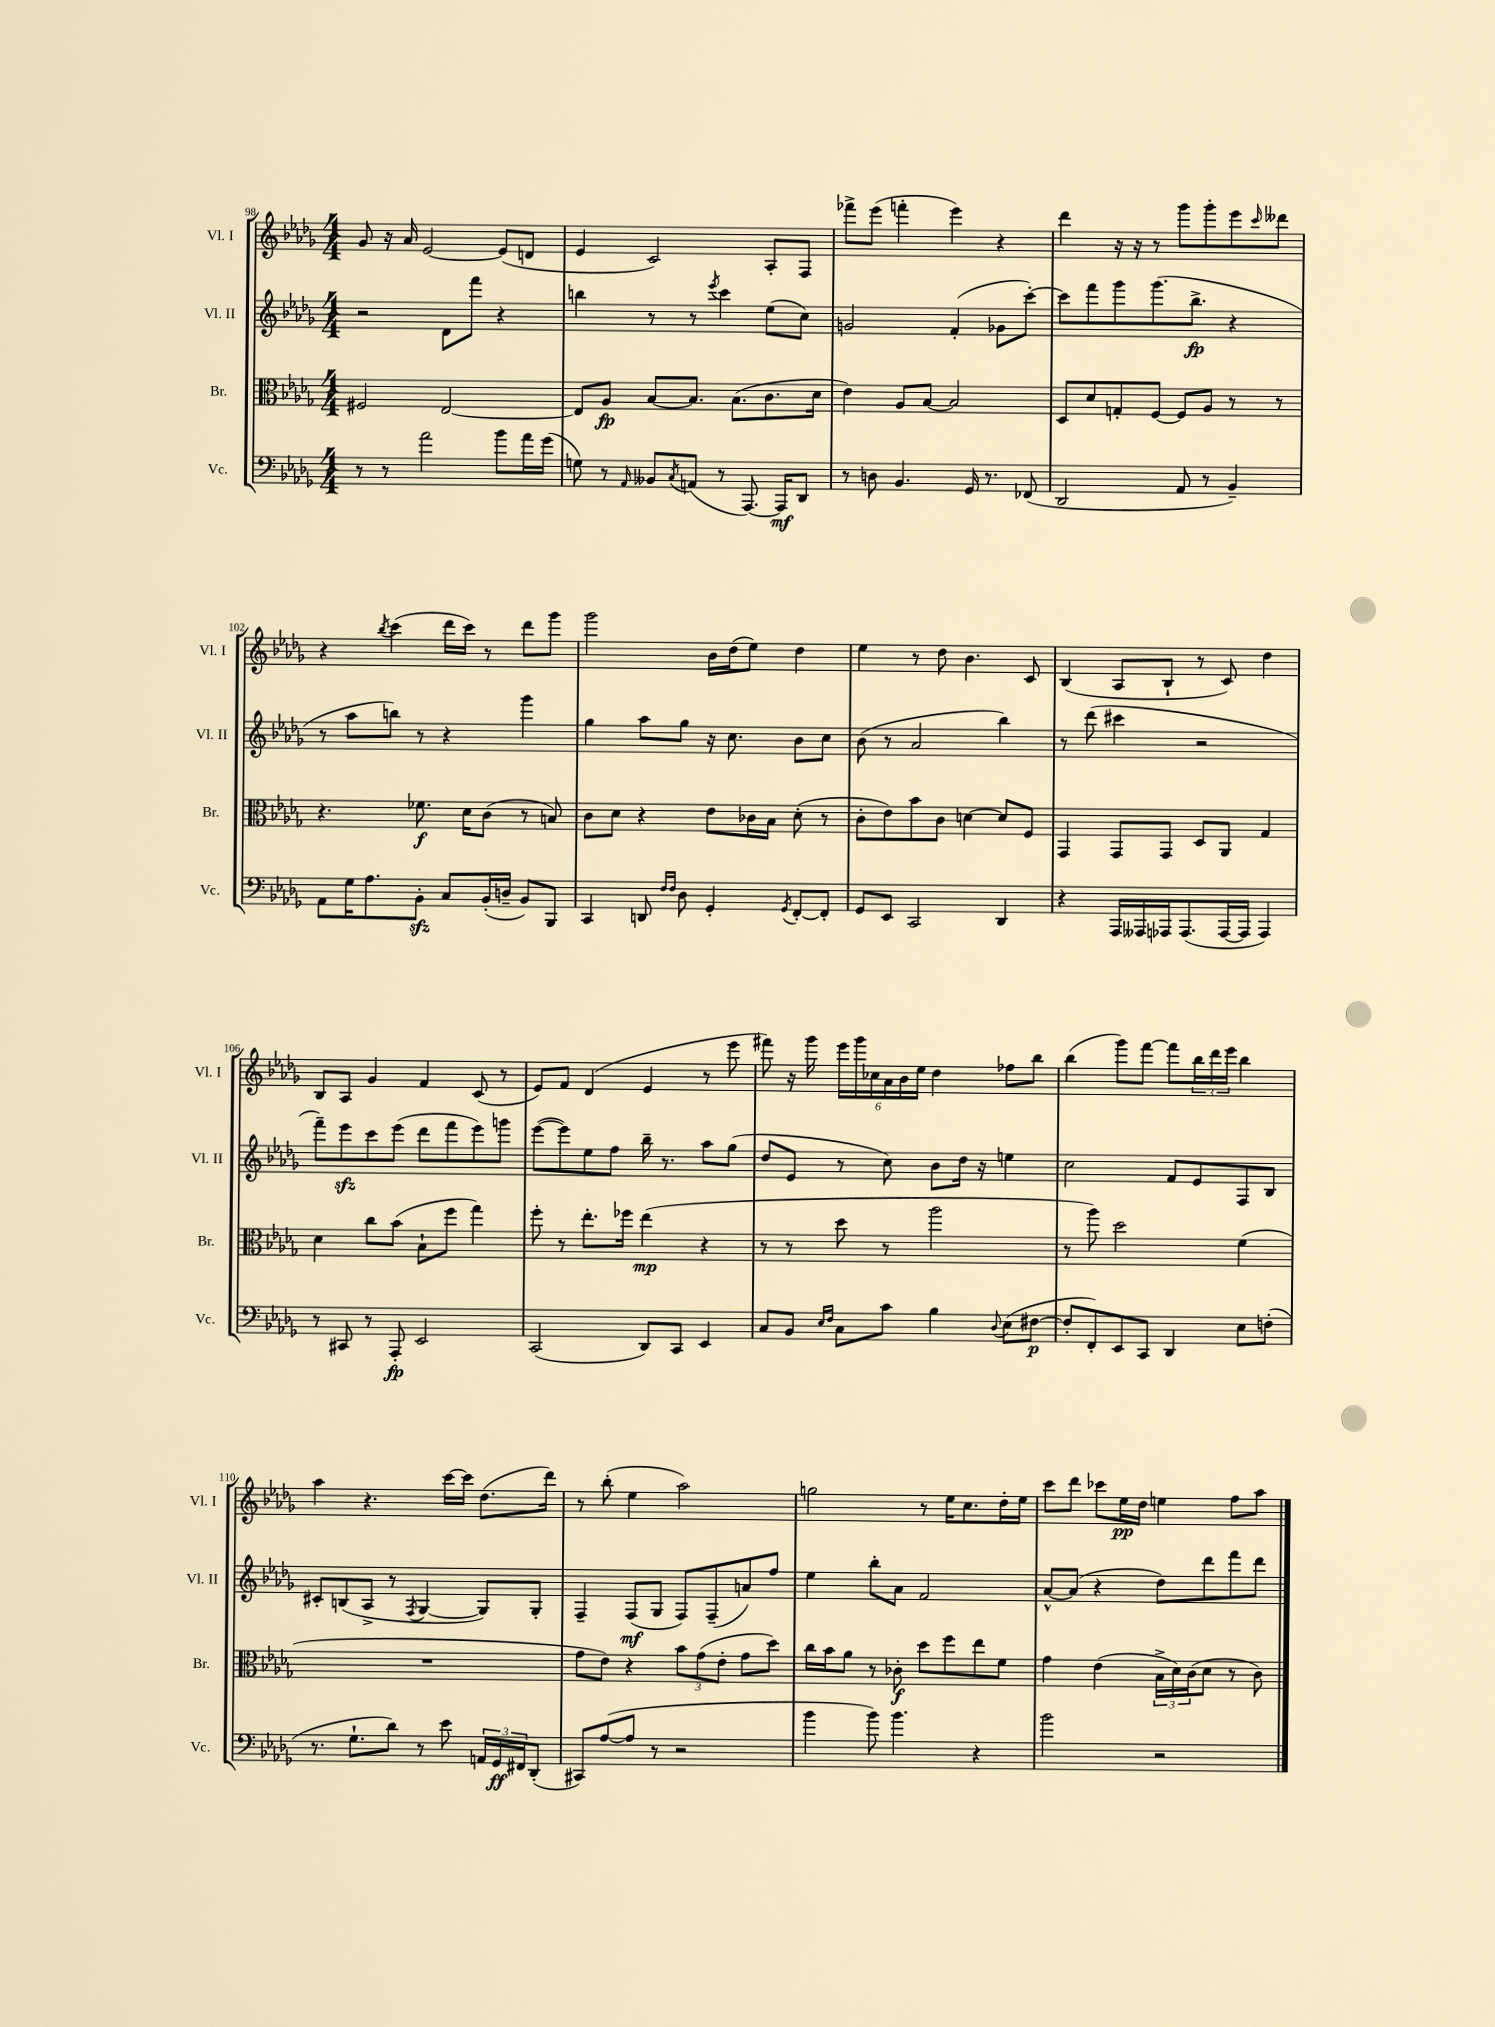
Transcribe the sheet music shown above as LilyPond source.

<<
\new StaffGroup <<
\new Staff = "s0" \with { instrumentName = "Vl. I" shortInstrumentName = "Vl. I" } {
    \clef treble \key des \major \numericTimeSignature \time 4/4
    ges'8 r16 aes'16 ees'2~ ees'8( d'8 |
    ees'4 c'2) aes8-. f8 |
    fes'''8-> ees'''8( f'''4-. ees'''4) r4 |
    des'''4 r16 r16 r8 ges'''8 ges'''8-. ees'''8 \grace { c'''16 } deses'''8 |
    r4 \acciaccatura { bes''8 } c'''4( des'''16 c'''16) r8 des'''8 ges'''8 |
    ges'''2 bes'16 des''16( ees''8) des''4 |
    ees''4 r8 des''8 bes'4. c'8 |
    bes4( aes8 bes8-! r8 c'8) des''4 |
    bes8 aes8 ges'4 f'4 c'8( r8 |
    ees'8) f'8 des'4( ees'4 r8 ees'''8 |
    fis'''8) r16 ges'''16 \tuplet 6/4 { ees'''16 ges'''16 ces''16 aes'16 bes'16 ees''16 } des''4 fes''8 bes''8 |
    bes''4( ges'''8) f'''8~ f'''8 \tuplet 3/2 { bes''16 des'''16 ees'''16 } bes''4 |
    aes''4 r4. c'''16~ c'''16 des''8.( des'''16) |
    r8 bes''8-.( ees''4 aes''2) |
    g''2 r8 ees''16 c''8. des''16-. ees''16 |
    c'''8 des'''8 ces'''8 ees''16\pp des''16 e''4 f''8 aes''8 \bar "|." |
}
\new Staff = "s1" \with { instrumentName = "Vl. II" shortInstrumentName = "Vl. II" } {
    \clef treble \key des \major \numericTimeSignature \time 4/4
    r2 des'8 f'''8 r4 |
    b''4 r8 r8 \acciaccatura { ees'''8 } c'''4 ees''8( c''8) |
    g'2 f'4-.( ges'8 c'''8~-.) |
    c'''8 f'''8 ges'''8 ges'''8.( bes''8.->\fp r4 |
    r8 aes''8 b''8) r8 r4 ges'''4 |
    ges''4 aes''8 ges''8 r16 c''8. bes'8 c''8 |
    bes'8( r8 aes'2 bes''4) |
    r8 des'''8( cis'''4 r2 |
    f'''8--) ees'''8\sfz c'''8 ees'''8( des'''8 f'''8 ees'''8) g'''8 |
    ees'''8~( ees'''8) ees''8 f''8 bes''16-- r8. aes''8 ges''8( |
    des''8 ees'8 r8 c''8) bes'8 des''16 r16 e''4 |
    c''2 f'8 ees'8 f8 bes8 |
    cis'8-. b8( aes8-> r8 \acciaccatura { f8 } ges4~ ges8) ges8-. |
    f4-- f8\mf( ges8 f8) f8--( a'8) f''8 |
    ees''4 bes''8-. aes'8 f'2 |
    aes'8~-^ aes'8( r4 des''8) des'''8 f'''8 des'''8 \bar "|." |
}
\new Staff = "s2" \with { instrumentName = "Br." shortInstrumentName = "Br." } {
    \clef alto \key des \major \numericTimeSignature \time 4/4
    fis2 ees2~ |
    ees8 aes8\fp bes8~ bes8. bes8.( c'8. des'16 |
    ees'4) aes8 bes8~ bes2 |
    des8 des'8 g8-. f8~ f8 aes8 r8 r8 |
    r4. fes'8.\f des'16 c'8( r8 b8) |
    c'8 des'8 r4 ees'8 ces'16 bes16 des'8-.( r8 |
    c'8-. ees'8) bes'8 c'8 d'4~ d'8 f8 |
    ges,4 ges,8 ges,8 des8 aes,8 ges4 |
    des'4 c''8 bes'8( bes8-! f''8 ges''4) |
    f''8-. r8 ees''8.-. fes''16 ees''4\mp( r4 |
    r8 r8 des''8 r8 aes''2 |
    r8 aes''8) des''2 f'4( |
    R1 |
    ges'8 ees'8) r4 \tuplet 3/2 { bes'8 ges'8( ees'8-. } ges'8 des''8) |
    c''16 bes'16 aes'8 r8 ces'8-.\f des''8 f''8 ees''8 f'8 |
    ges'4 ees'4( \tuplet 3/2 { bes16-> des'16) c'16( } des'8 r8 c'8) \bar "|." |
}
\new Staff = "s3" \with { instrumentName = "Vc." shortInstrumentName = "Vc." } {
    \clef bass \key des \major \numericTimeSignature \time 4/4
    r8 r8 aes'2 bes'8 aes'16 ges'16( |
    g8) r8 \grace { aes,16 } beses,8 \acciaccatura { c8 } a,8( r8 aes,,8.~) aes,,16\mf des,8 |
    r8 d8 bes,4. ges,16 r8. fes,8( |
    des,2 aes,8 r8 bes,4--) |
    aes,8 ges16 aes8. bes,8-.\sfz c8 bes,16-.( d16-- bes,8) bes,,8 |
    c,4 d,8 \grace { f16 f16 } des8 ges,4-. \acciaccatura { ges,8 } f,8~-. f,8-. |
    ges,8 ees,8 c,2 des,4 |
    r4 aes,,16 aeses,,16 aes,,16 aes,,8.( aes,,16~ aes,,16 aes,,4) |
    r8 cis,8 r8 aes,,8-.\fp ees,2 |
    c,2( des,8) c,8 ees,4 |
    c8 bes,8 \grace { ees16 f16 } c8 c'8 bes4 \appoggiatura { des8 } ees8( fis8~\p |
    fis8-. f,8-.) ees,8 c,8 des,4 ees8 f8-.( |
    r8. ges8.-! des'8) r8 ees'8 \tuplet 3/2 { a,16 ges,16\ff fis,16 } des,8-.( |
    cis,8) aes8~( aes8 r8 r2 |
    bes'4 bes'8) bes'4. r4 |
    bes'2 r2 \bar "|." |
}
>>
>>
\layout { \context { \Score currentBarNumber = #98 } }
